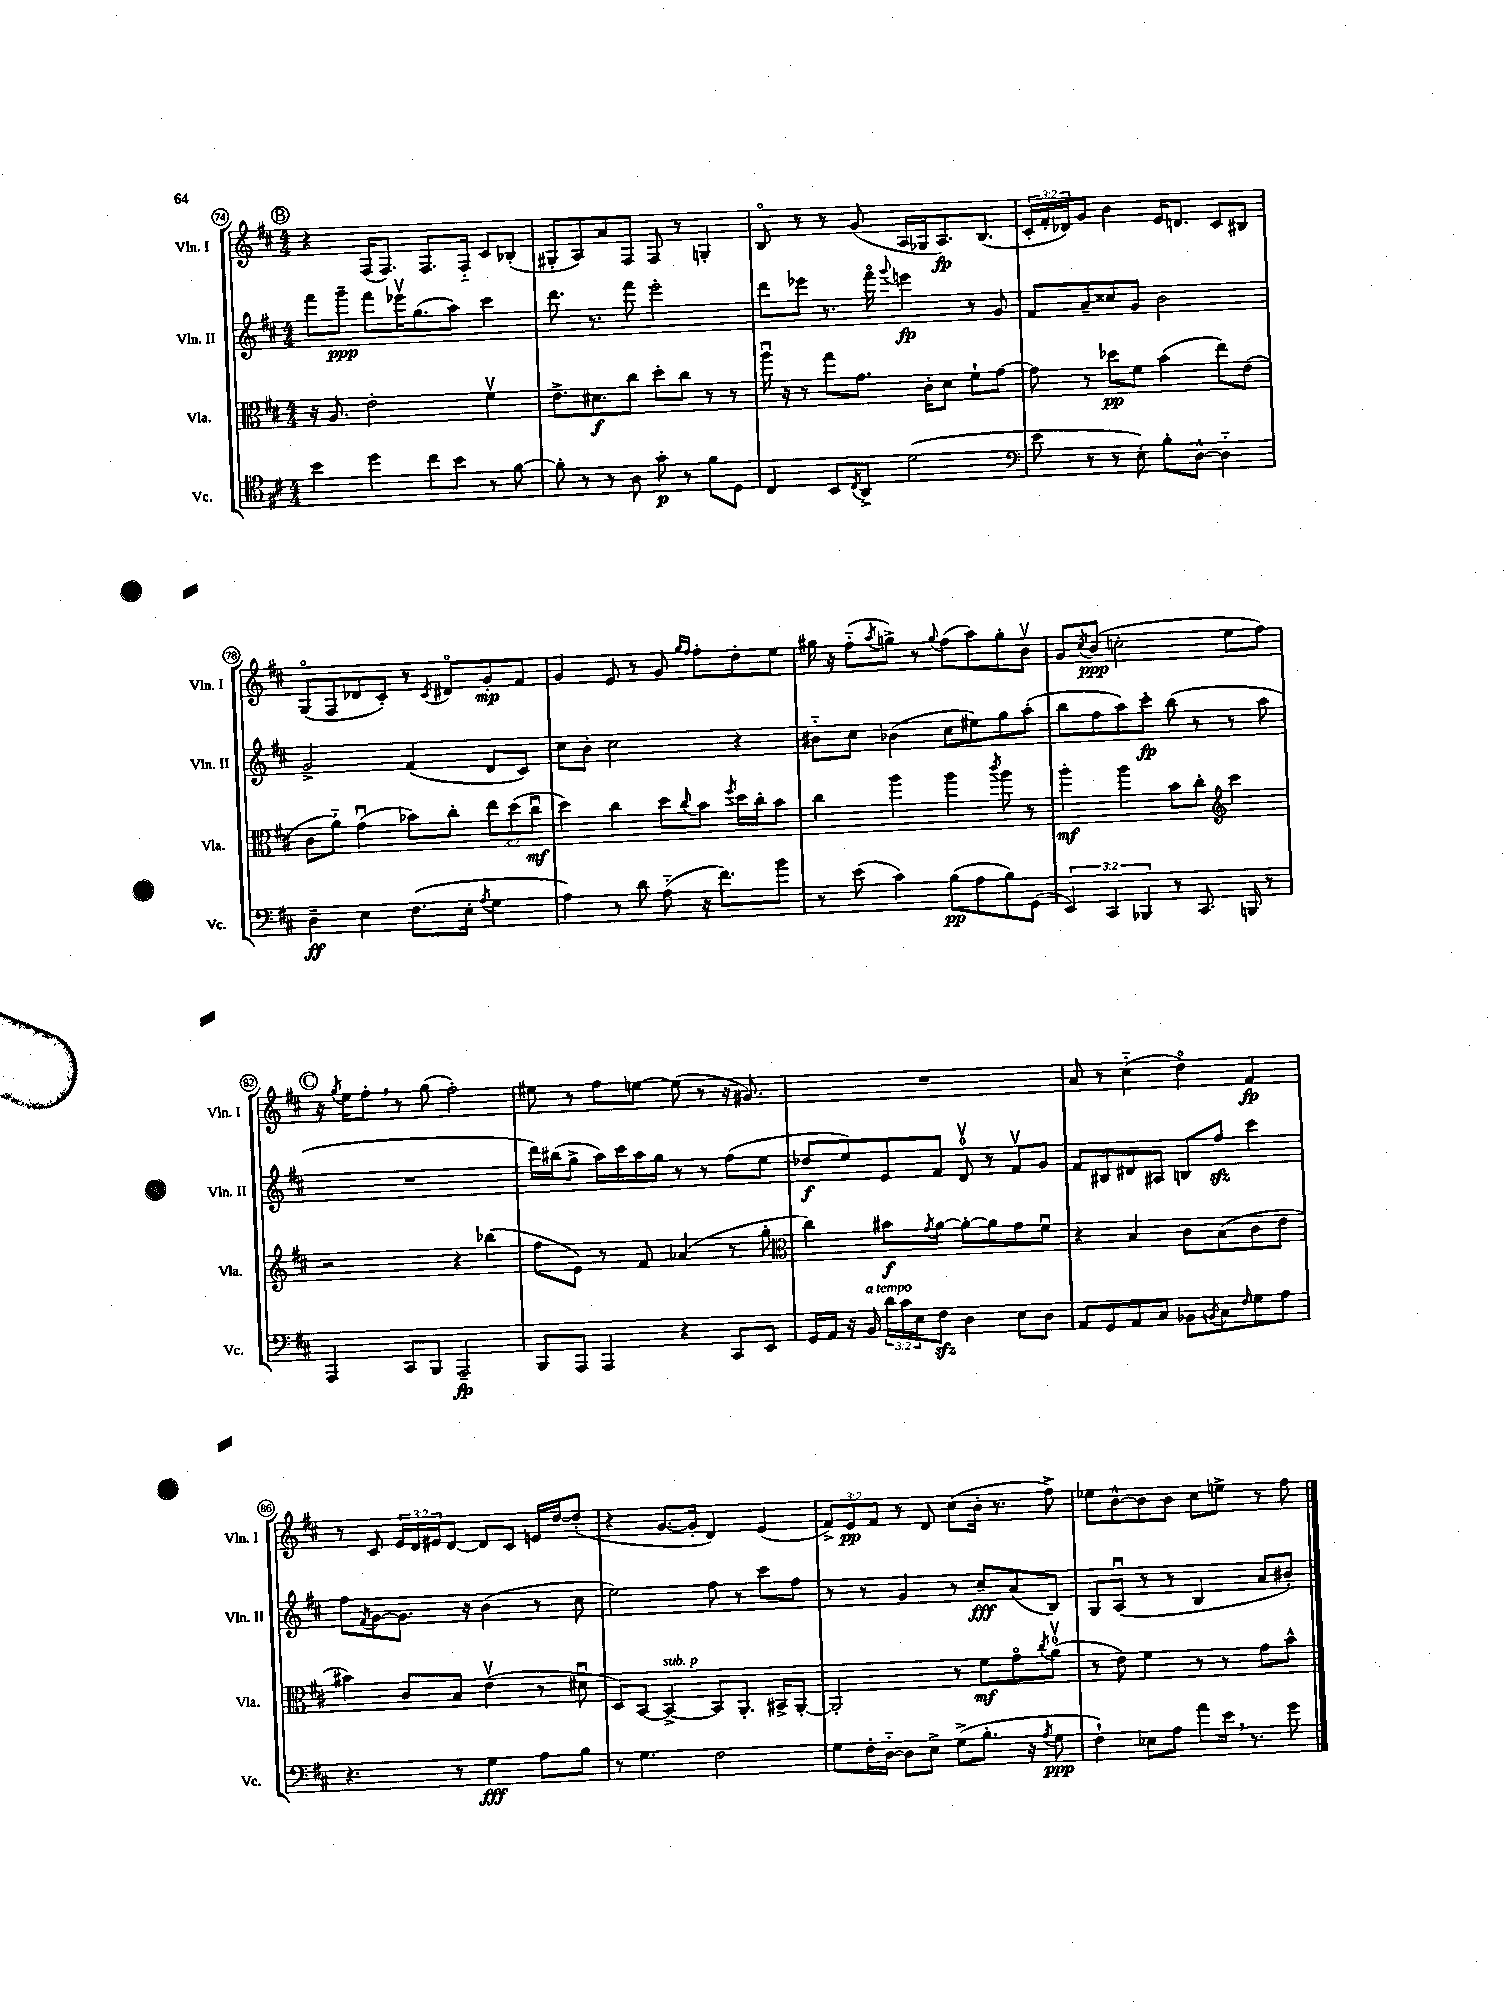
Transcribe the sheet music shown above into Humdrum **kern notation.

**kern	**dynam	**kern	**dynam	**kern	**dynam	**kern	**dynam
*part4	*part4	*part3	*part3	*part2	*part2	*part1	*part1
*staff4	*staff4	*staff3	*staff3	*staff2	*staff2	*staff1	*staff1
*I"Vc.	*	*I"Vla.	*	*I"Vln. II	*	*I"Vln. I	*
*I'Vc.	*	*I'Vla.	*	*I'Vln. II	*	*I'Vln. I	*
*clefC4	*	*clefC3	*	*clefG2	*	*clefG2	*
*k[f#c#]	*	*k[f#c#]	*	*k[f#c#]	*	*k[f#c#]	*
*M4/4	*	*M4/4	*	*M4/4	*	*M4/4	*
!!LO:REH:place=s1:t=B
=74	=74	=74	=74	=74	=74	=74	=74
4b\	.	16r	.	8fff#\L	.	4r	.
.	.	8.A/	.	.	.	.	.
.	.	.	.	8ggg~\J	ppp	.	.
4dd\	.	2e'\	.	8fff#\L	.	(16F#/KL	.
.	.	.	.	.	.	8.F#/J)	.
.	.	.	.	16eee-Xv\K	.	.	.
.	.	.	.	(8.gg\	.	.	.
8cc#\L	.	.	.	.	.	8.F#/L	.
8b\J	.	.	.	8aa\J)	.	.	.
.	.	.	.	.	.	16F#/Jk	.
8r	.	4f#v\	.	4ccc#\	.	8c#/L	.
[8f#\	.	.	.	.	.	(8B-X'/J	.
=75	=75	=75	=75	=75	=75	=75	=75
8f#'\]	.	8.e^\L	.	8.ddd\	.	8G#X'/L	.
8r	.	.	.	.	.	8A/)	.
.	.	8.d#X\	f	8.r	.	.	.
8r	.	.	.	.	.	8a/	.
8A\	.	8cc#\J	.	8fff#\	.	8F#/J	.
8g'\	p	8dd'\L	.	2eee'\	.	8F#/	.
8r	.	8cc#\J	.	.	.	8r	.
8f#\L	.	8r	.	.	.	4Gn'/	.
8D\J	.	8r	.	.	.	.	.
=76	=76	=76	=76	=76	=76	=76	=76
4C#/	.	16aau\	.	8ddd\L	.	8B/	.
.	.	16r	.	.	.	.	.
.	.	8r	.	8eee-X\J	.	8r	.
8BB/L	.	8gg\L	.	8.r	.	8r	.
8qC#/	.	.	.	.	.	.	.
8AA^/J	.	8.g\J	.	.	.	(8g/	.
.	.	.	.	16fff#\	.	.	.
.	.	.	.	8qqggg/	.	.	.
(2d\	.	.	.	4eeen\	fp	16A/LL	.
.	.	16c#'\KL	.	.	.	16G-X/J	.
.	.	8d\J	.	.	.	8.A/)	fp
.	.	8f#`\L	.	8r	.	.	.
.	.	.	.	.	.	(8.B/J	.
.	.	[8g\J	.	8g/	.	.	.
=77	=77	=77	=77	=77	=77	=77	=77
*clefF4	*	*	*	*	*	*	*
8e\	.	8g\]	.	8f#/L	.	24c#'/LL	.
.	.	.	.	.	.	24f#'/	.
.	.	.	.	.	.	24d-X/J)	.
8r	.	8r	.	8a~/	.	8g/J	.
8r	.	8dd-X\L	pp	8cc##X/	.	4b\	.
8E'\)	.	8f#\J	.	8g/J	.	.	.
8B'\L	.	(4b\	.	2b\	.	16e/KL	.
.	.	.	.	.	.	8.dn/J	.
[8D^^\J	.	.	.	.	.	.	.
4D\]	.	8ee\L)	.	.	.	8c#/L	.
.	.	(8e\J	.	.	.	8B#X/J	.
!!LO:LB:g=z
=78	=78	=78	=78	=78	=78	=78	=78
4D~\	ff	8c#\L	.	2g^/	.	(8G/L	.
.	.	8a\J)	.	.	.	8F#/	.
4E\	.	(4gu\	.	.	.	8d-X/	.
.	.	.	.	.	.	8c#'/J)	.
(8.F#\L	.	8b-X\L)	.	(4f#/	.	8r	.
.	.	.	.	.	.	8qc#/	.
.	.	8cc#'\J	.	.	.	8d#X/L	.
16E'\Jk	.	.	.	.	.	.	.
8qA/	.	.	.	.	.	.	.
4G\	.	12ee\L	.	8d/L	.	8g'/	mp
.	.	(12dd\	.	.	.	.	.
.	.	.	.	8c#/J)	.	8f#/J	.
.	.	12cc#u\J	mf	.	.	.	.
=79	=79	=79	=79	=79	=79	=79	=79
4A\)	.	4dd\)	.	8cc#\L	.	4g/	.
.	.	.	.	8b'\J	.	.	.
8r	.	4cc#\	.	2cc#\	.	8e/	.
8d\	.	.	.	.	.	8r	.
(8A\	.	8dd\L	.	.	.	8g/	.
.	.	.	.	.	.	16qqgg/LL	.
.	.	8qqcc#/	.	.	.	16qqff#/JJ	.
16r	.	8b\J	.	.	.	8ff#'\L	.
8.f#\L)	.	.	.	.	.	.	.
.	.	8qff#/	.	.	.	.	.
.	.	16dd\LL	.	4r	.	8dd'\	.
.	.	16cc#'\J	.	.	.	.	.
8b\J	.	8b\J	.	.	.	8ee\J	.
=80	=80	=80	=80	=80	=80	=80	=80
8r	.	4cc#\	.	8b#X\L	.	16gg#X\	.
.	.	.	.	.	.	16r	.
(8e\	.	.	.	8cc#\J	.	(8ff#\L	.
.	.	.	.	.	.	8qaa/	.
4c#\)	.	4aa\	.	(4b-X\	.	8ggn^\J)	.
.	.	.	.	.	.	8r	.
.	.	.	.	.	.	8qqgg/	.
(8B\L	pp	4aa\	.	8cc#\L	.	(8ff#\L	.
8A\	.	.	.	8ee#X\)	.	8aa\)	.
.	.	8qccc#/	.	.	.	.	.
8B\)	.	8aa\	.	8gg\	.	8gg'\	.
(8GG\J	.	8r	.	(8aa'\J	.	8bv\J	.
=81	=81	=81	=81	=81	=81	=81	=81
6EE/)	.	4aa'\	mf	8bb\L	.	8g/L	.
.	.	.	.	.	.	8qcc#/	.
.	.	.	.	8ff#\	.	(8b/J	ppp
6CC#/	.	.	.	.	.	.	.
.	.	4aa\	.	8aa\)	.	2ccn'\	.
6BBB-X/	.	.	.	.	.	.	.
.	.	.	.	8ccc#'\J	fp	.	.
8r	.	8b\L	.	(8bb\	.	.	.
8.CC#/	.	8cc#'\J	.	8r	.	.	.
*	*	*clefG2	*	*	*	*	*
.	.	4ccc#\	.	8r	.	8ee\L	.
16BBBn/	.	.	.	.	.	.	.
8r	.	.	.	8aa\	.	8ff#\J)	.
!!LO:LB:g=z
!!LO:REH:place=s1:t=C
=82	=82	=82	=82	=82	=82	=82	=82
4AAA/	.	2r	.	1r	.	16r	.
.	.	.	.	.	.	8qgg/	.
.	.	.	.	.	.	16ee\KL	.
.	.	.	.	.	.	8ff#',\J	.
8CC#/L	.	.	.	.	.	8r	.
8BBB/J	.	.	.	.	.	(8gg\	.
2AAA~/	fp	4r	.	.	.	2ff#'\)	.
.	.	(4bb-X\	.	.	.	.	.
=83	=83	=83	=83	=83	=83	=83	=83
8BBB/L	.	8ff#\L	.	16ddd\LL)	.	8ee#X\	.
.	.	.	.	(16bb#X\J	.	.	.
8AAA/J	.	8e\J)	.	8gg^\J	.	8r	.
4AAA/	.	8r	.	16aa\LL)	.	8ff#\L	.
.	.	.	.	16ccc#\	.	.	.
.	.	8f#/	.	16aa\	.	[8een\J	.
.	.	.	.	16gg\JJ	.	.	.
4r	.	(4a-X/	.	8r	.	(8ee\]	.
.	.	.	.	8r	.	8r	.
8CC#/L	.	8r	.	(8ff#\L	.	16r	.
.	.	.	.	.	.	8.g#X/)	.
8EE/J	.	8gg'\	.	8ee\J	.	.	.
=84	=84	=84	=84	=84	=84	=84	=84
*	*	*clefC3	*	*	*	*	*
16GG/LL	.	4cc#\)	.	8dd-X/L	f	1r	.
16AA/JJ	.	.	.	.	.	.	.
16r	.	.	.	8ee/)	.	.	.
!LO:TX:a:i:t=a tempo	!	!	!	!	!	!	!
16BB/	.	.	.	.	.	.	.
24d\LL	.	8b#X\L	f	8e/	.	.	.
24c#\	.	.	.	.	.	.	.
24E\J	.	.	.	.	.	.	.
.	.	8qg/	.	.	.	.	.
8F#zz\J	.	[8a\J	.	8f#/J	.	.	.
4D\	.	8a'\L_	.	8dv/	.	.	.
.	.	8a\]	.	8r	.	.	.
8E\L	.	8g\	.	8f#v/L	.	.	.
8D\J	.	8f#u\J	.	8g/J	.	.	.
=85	=85	=85	=85	=85	=85	=85	=85
8AA/L	.	4r	.	8f#/L	.	8a/	.
8GG/	.	.	.	8B#X/	.	8r	.
8AA/	.	4B/	.	8d#X/	.	(4cc#\	.
8C#/J	.	.	.	8A#X/J	.	.	.
8BB-X\L	.	8c#\L	.	8Bn/L	.	4dd\)	.
8qBBn/	.	.	.	.	.	.	.
8C#\	.	(8B\	.	8ff#zz/J	.	.	.
16qqF#/	.	.	.	.	.	.	.
8G\	.	8c#\	.	4ccc#\	.	4f#/	fp
8A\J	.	8e\J	.	.	.	.	.
!!LO:LB:g=z
=86	=86	=86	=86	=86	=86	=86	=86
4.r	.	4b#X\)	.	8ff#\L	.	8r	.
.	.	.	.	8qf#/	.	.	.
.	.	.	.	[8g\	.	8c#/	.
.	.	8c#/L	.	8.g\J]	.	24e/LL	.
.	.	.	.	.	.	24d/	.
.	.	.	.	.	.	24e#X/J	.
8r	.	8B/J	.	.	.	[8d/J	.
.	.	.	.	16r	.	.	.
4G\	fff	(4ev\	.	(4b\	.	8d/L]	.
.	.	.	.	.	.	8c#/J	.
8A\L	.	8r	.	8r	.	16en/LL	.
.	.	.	.	.	.	[16dd/J	.
8B\J	.	8d#Xu\	.	8cc#\	.	(8dd'/J]	.
=87	=87	=87	=87	=87	=87	=87	=87
8r	.	8D/L)	.	2ee\)	.	4r	.
4.G\	.	[8BB/J	.	.	.	.	.
!	!	!LO:TX:a:i:t=sub. p	!	!	!	!	!
.	.	4BB^/_	.	.	.	[8.g/L	.
.	.	.	.	.	.	16g'/Jk]	.
2F#\	.	8BB/L]	.	8ff#\	.	4d/)	.
.	.	8.AA'/J	.	8r	.	.	.
.	.	.	.	8ccc#\L	.	(4e/	.
.	.	16BB#X^/KL	.	.	.	.	.
.	.	[8AA'/J	.	8ff#\J	.	.	.
=88	=88	=88	=88	=88	=88	=88	=88
8G\L	.	2AA'/]	.	8r	.	12f#^/L)	.
.	.	.	.	.	.	12e/	pp
16F#'\L	.	.	.	8r	.	.	.
.	.	.	.	.	.	12f#/J	.
[16D\JJ	.	.	.	.	.	.	.
8D\L]	.	.	.	4g/	.	8r	.
8E^\J	.	.	.	.	.	8d/	.
(8G^\L	.	8r	.	8r	.	(8cc#\L	.
8.B'\J	.	8f#\L	mf	8cc#~/L	fff	16b'\Jk	.
.	.	.	.	.	.	8.r	.
.	.	8g\	.	(8a/	.	.	.
16r	.	.	.	.	.	.	.
8qA/	.	8qcc#/	.	.	.	.	.
8G\	ppp	(8av\J	.	8B/J)	.	8ff#^\)	.
=89	=89	=89	=89	=89	=89	=89	=89
4F#`\)	.	8r	.	8G/L	.	8ee-X\L	.
.	.	8e\)	.	(8Au/J	.	[8b^^\	.
8E-X\L	.	4f#\	.	8r	.	8b\]	.
8A\J	.	.	.	8r	.	8b\J	.
8a\L	.	8r	.	4B/	.	8cc#\L	.
16e,\Jk	.	8r	.	.	.	8een^\J	.
8.r	.	.	.	.	.	.	.
.	.	8g\L	.	8a/L	.	8r	.
8g\	.	8b^^\J	.	8b#X'/J)	.	8ff#\	.
==	==	==	==	==	==	==	==
*-	*-	*-	*-	*-	*-	*-	*-
